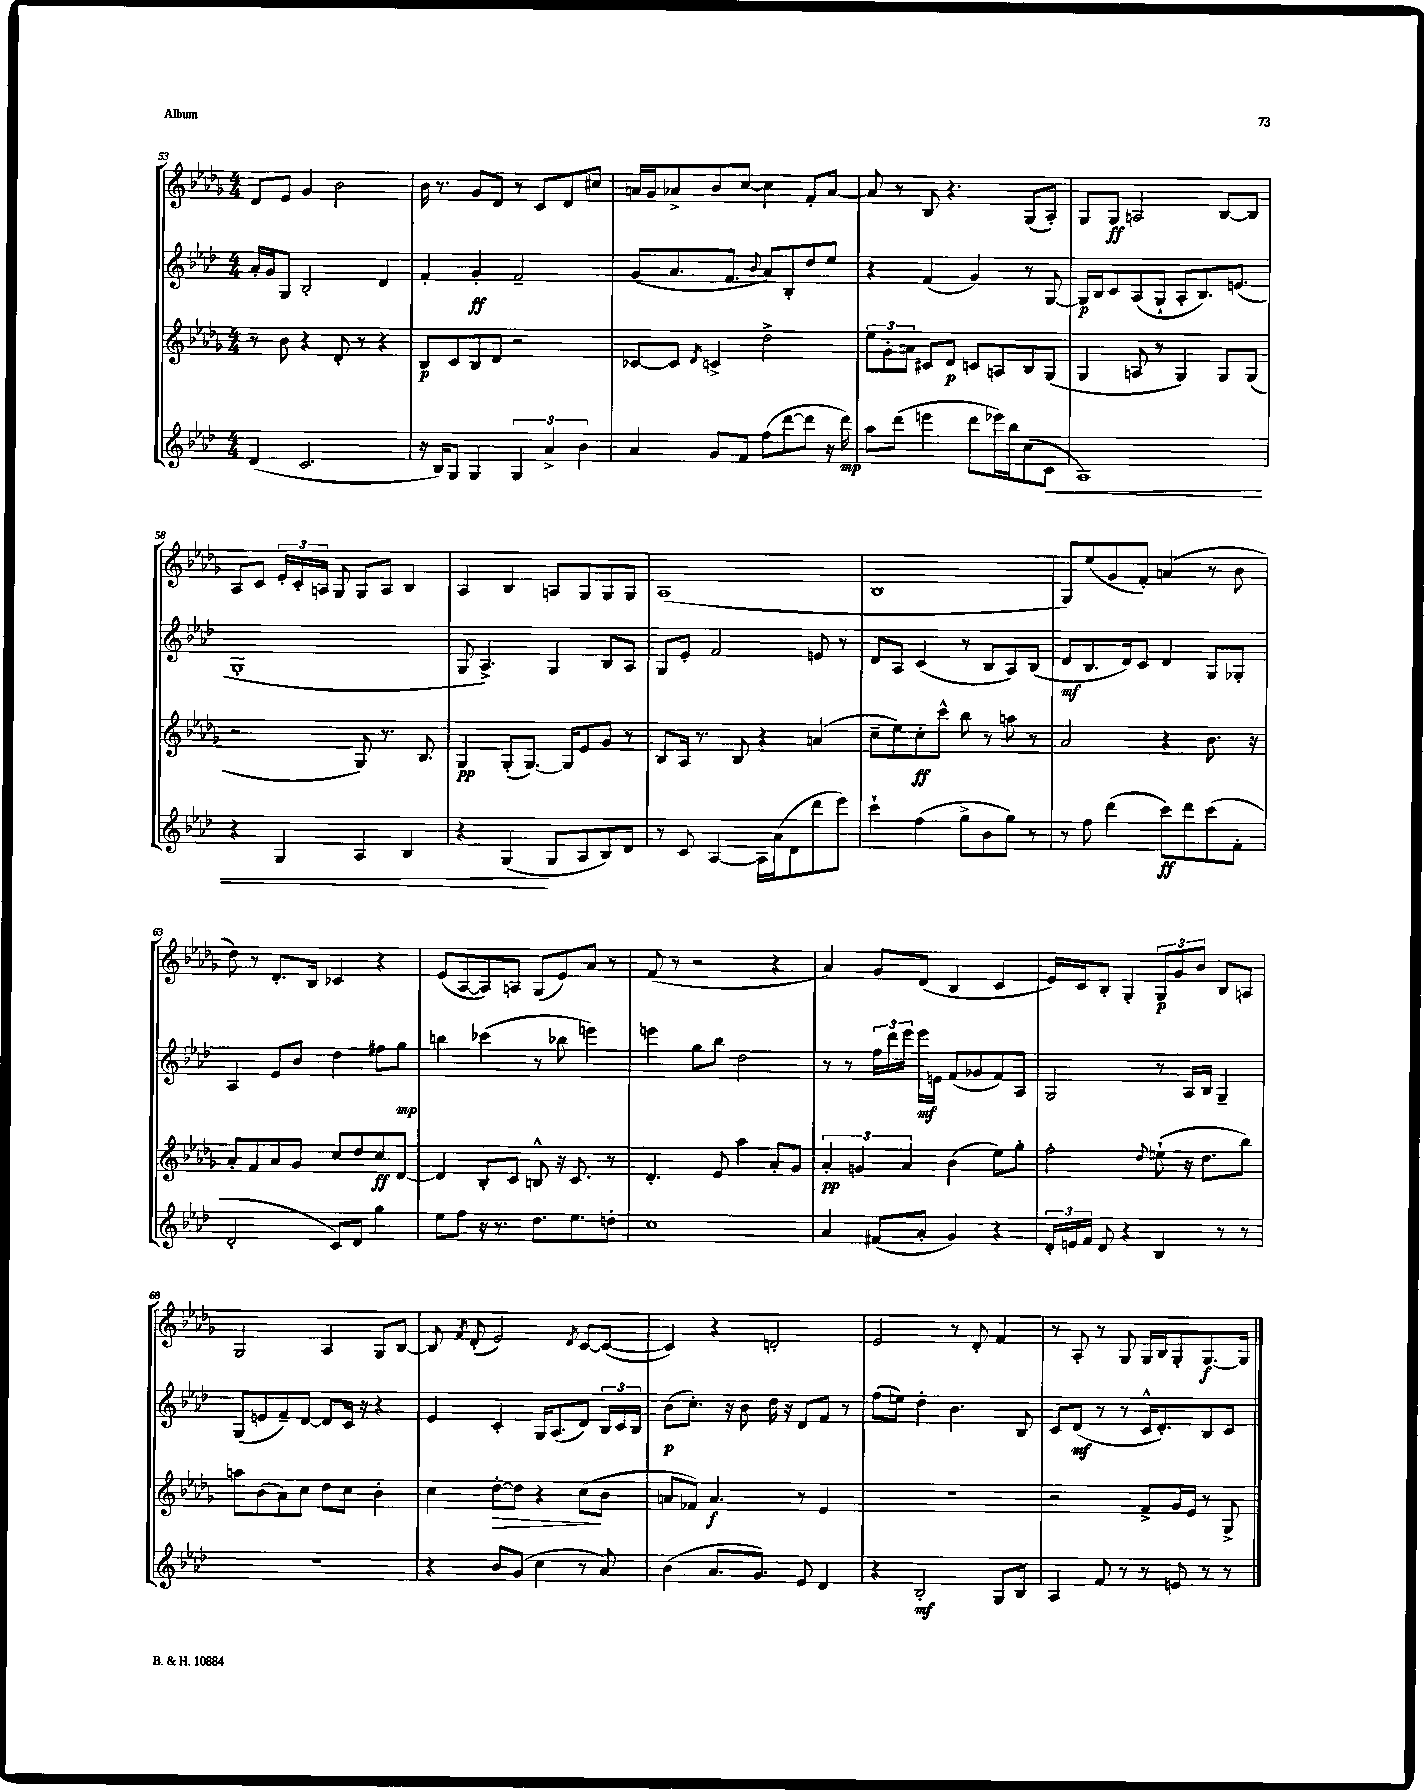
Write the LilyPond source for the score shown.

<<
\new StaffGroup <<
\new Staff = "s0" {
    \clef treble \key des \major \numericTimeSignature \time 4/4
    \autoBeamOff des'8[ ees'8] ges'4 bes'2 |
    bes'16 r8. ges'8[ des'8] r8 c'8[ des'8 cis''8] |
    a'16[ ges'16 aes'8-> bes'8 c''8]~ c''4 f'8[-. aes'8]~ |
    aes'8 r8 bes8 r4. ges8[( aes8]-.) |
    ges8[ ges8]\ff a2 bes8[~ bes8] |
    aes8[ c'8] \tuplet 3/2 { ees'16[-. c'16-. a16] } ges8 ges8[ a8] bes4 |
    aes4 bes4 a8[ ges8 ges8 ges8] |
    aes1( |
    bes1 |
    ges8[) ees''8( ges'8 f'8]-.) a'4( r8 bes'8 |
    des''8) r8 des'8.[-. bes16] ces'4 r4 |
    ees'8[( aes8~ aes8) a8] ges8[( ees'8) aes'8] r8 |
    f'8( r8 r2 r4 |
    aes'4) ges'8[ des'8]( bes4 c'4 |
    ees'16[) c'16 bes8]-. ges4-. \tuplet 3/2 { ges8[\p ges'8 bes'8] } bes8[ a8] |
    ges2 aes4 ges8[ bes8]~ |
    bes8 \acciaccatura { f'8 } des'8-.( ees'2) \acciaccatura { des'8 } c'8[~ c'8]~( |
    c'4) r4 d'2-. |
    ees'2 r8 des'8-. f'4 |
    r8 aes8-. r8 ges8 ges16[ bes16 ges8-. ges8.~\f ges16] \bar "|." |
}
\new Staff = "s1" {
    \clef treble \key aes \major \numericTimeSignature \time 4/4
    \autoBeamOff aes'16[-. g'16 g8] bes2-. des'4 |
    f'4-. g'4-.\ff f'2-- |
    g'8[( aes'8. f'8.] \appoggiatura { bes'8 } aes'8[) bes8-. des''8 ees''8] |
    r4 f'4( g'4) r8 g8~ |
    g16[\p bes16 c'8 aes8( g8]-! aes8[-. bes8.) e'8.]( |
    g1-. |
    g8 aes4.->) g4 bes8[ aes8] |
    g8[ ees'8]-. f'2 e'8 r8 |
    des'8[ aes8] c'4( r8 bes8[ aes8) bes8]( |
    des'8[\mf bes8. des'16) c'8] des'4 g8[ ges8]-. |
    aes4 ees'8[ bes'8] des''4 fis''8[ g''8]\mp |
    b''4 ces'''4( r8 bes''8 e'''4) |
    e'''4 g''8[ bes''8] des''2 |
    r8 r8 \tuplet 3/2 { f''16[ des'''16 ees'''16] } ees'''16[\mf e'16] f'8[( ges'8 f'8) aes8] |
    g2 r8 aes16[ bes16] g4-- |
    g8[( e'8 f'8--) des'8]~ des'8[ c'16] r16 r4 |
    ees'4 c'4-. g16[ aes8.( des'8]) \tuplet 3/2 { bes16[ c'16 bes16] } |
    bes'8[\p( c''8.]-.) r16 bes'8 des''16 r16 des'8[ f'8] r8 |
    f''8[( e''8]) des''4-. bes'4. bes8 |
    c'8[ des'8]\mf( r8 r8 c'16[-^ des'8.-.) bes8 c'8] \bar "|." |
}
\new Staff = "s2" {
    \clef treble \key des \major \numericTimeSignature \time 4/4
    \autoBeamOff r8 bes'8 r4 des'8-. r8 r4 |
    bes8[\p c'8 bes8 des'8] r2 |
    ces'8[~ ces'8] \acciaccatura { des'8 } c'4-> des''2-> |
    \tuplet 3/2 { ees''8[ ges'8-. a'8] } cis'8[ des'8]\p c'8[ a8 bes8 ges8]( |
    ges4 a8 r8 ges4) ges8[ ges8]( |
    r2 ges8) r8. bes8. |
    ges4\pp ges8[-.( ges8.]~) ges16[ ees'8 ges'8] r8 |
    bes8[ aes16] r8. bes8 r4 a'4( |
    c''8[-- ees''8) c''8-.\ff c'''8]-^ bes''8 r8 a''8 r8 |
    aes'2 r4 bes'8. r16 |
    aes'8[-. f'8 aes'8 ges'8] c''8[ des''8 c''8\ff des'8]~ |
    des'4 bes8[-. c'8] b8-^ r16 c'8. r8 |
    des'4.-. ees'8 aes''4 aes'8[-. ges'8] |
    \tuplet 3/2 { aes'4-.\pp g'4 aes'4 } bes'4( ees''8[) ges''8]-. |
    f''2-. \appoggiatura { des''8 } e''8-!( r16 des''8.[ bes''8]) |
    a''8[ bes'8( aes'8) c''8] des''8[ c''8] bes'4-. |
    c''4 des''8[~-.\> des''8] r4 c''8[\!( bes'8] |
    a'8[ fes'8]) a'4.\f r8 ees'4 |
    r1 |
    r2 f'8[-> ges'16 ees'16] r8 ges8-> \bar "|." |
}
\new Staff = "s3" {
    \clef treble \key aes \major \numericTimeSignature \time 4/4
    \autoBeamOff des'4( c'2. |
    r16 bes16[) g8] g4 \tuplet 3/2 { g4 aes'4-> bes'4 } |
    aes'4 g'8[ f'8] f''8[( des'''8~ des'''8] r16 des'''16\mp) |
    aes''8[ des'''8]( e'''4 des'''8[ ees'''16) bes''16 c''8( c'8]\< |
    aes1) |
    r4 g4 aes4 bes4 |
    r4 g4\!( g8[ aes8 bes8) des'8] |
    r8 c'8 aes4~ aes16[ aes'16( des'8 des'''8 ees'''8]) |
    c'''4-! f''4( g''8[-> bes'8 g''8]) r8 |
    r8 f''8 des'''4( c'''8[\ff) des'''8 c'''8( f'8]-. |
    des'2-. c'8[) des'8] g''4 |
    ees''8[ f''8] r16 r8. des''8.[ ees''8. d''8]-. |
    c''1 |
    aes'4 fis'8[( aes'8]-. g'4) r4 |
    \tuplet 3/2 { des'16[-. e'16 f'16] } des'8 r4 bes4 r8 r8 |
    R1 |
    r4 bes'8[ g'8]( c''4 r8 aes'8) |
    bes'4( aes'8.[ g'8.]) ees'8 des'4 |
    r4 bes2-.\mf g8[ bes8] |
    aes4 f'8 r8 r8 e'8 r8 r8 \bar "|." |
}
>>
>>
\layout { \context { \Score currentBarNumber = #53 } }
